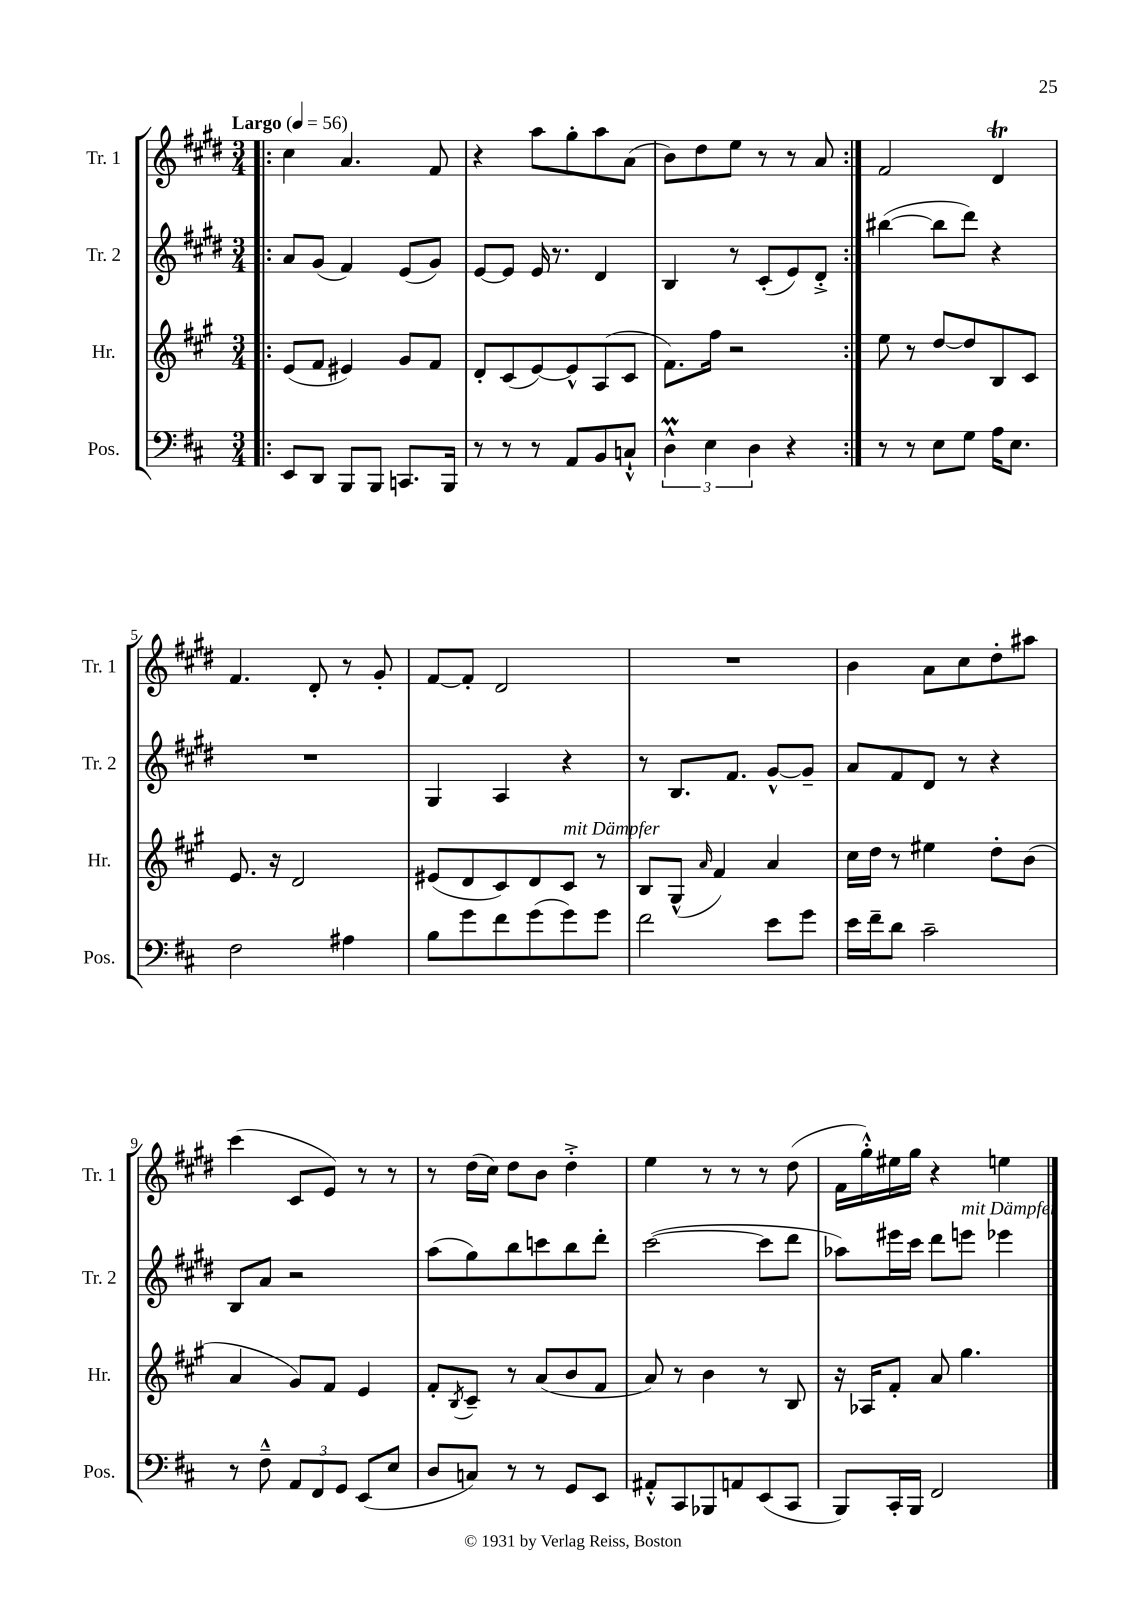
<<
\new StaffGroup <<
\new Staff = "s0" \with { instrumentName = "Tr. 1" shortInstrumentName = "Tr. 1" } {
    \clef treble \key e \major \numericTimeSignature \time 3/4 \tempo "Largo" 4 = 56
    \repeat volta 2 { \bar ".|:" cis''4 a'4. fis'8 |
    r4 a''8 gis''8-. a''8 a'8( |
    b'8) dis''8 e''8 r8 r8 a'8 | }
    fis'2 dis'4\trill |
    fis'4. dis'8-. r8 gis'8-. |
    fis'8~ fis'8-. dis'2 |
    R2. |
    b'4 a'8 cis''8 dis''8-. ais''8 |
    cis'''4( cis'8 e'8) r8 r8 |
    r8 dis''16( cis''16) dis''8 b'8 dis''4-.-> |
    e''4 r8 r8 r8 dis''8( |
    fis'16 gis''16-.-^) eis''16 gis''16 r4 e''4 \bar "|." |
}
\new Staff = "s1" \with { instrumentName = "Tr. 2" shortInstrumentName = "Tr. 2" } {
    \clef treble \key e \major \numericTimeSignature \time 3/4
    \repeat volta 2 { \bar ".|:" a'8 gis'8( fis'4) e'8( gis'8) |
    e'8~ e'8 e'16 r8. dis'4 |
    b4 r8 cis'8-.( e'8) dis'8-.-> | }
    bis''4~( bis''8 dis'''8) r4 |
    R2. |
    gis4 a4 r4 |
    r8 b8. fis'8. gis'8~-^ gis'8-- |
    a'8 fis'8 dis'8 r8 r4 |
    b8 a'8 r2 |
    a''8( gis''8) b''8 c'''8 b''8 dis'''8-. |
    cis'''2~( cis'''8 dis'''8 |
    aes''8) eis'''16 cis'''16 dis'''8 e'''8^\markup { \italic "mit Dämpfer" } ees'''4 \bar "|." |
}
\new Staff = "s2" \with { instrumentName = "Hr." shortInstrumentName = "Hr." } {
    \clef treble \key a \major \numericTimeSignature \time 3/4
    \repeat volta 2 { \bar ".|:" e'8( fis'8 eis'4) gis'8 fis'8 |
    d'8-. cis'8( e'8~) e'8-^ a8( cis'8 |
    fis'8.) fis''16 r2 | }
    e''8 r8 d''8~ d''8 b8 cis'8 |
    e'8. r16 d'2 |
    eis'8( d'8 cis'8) d'8 cis'8^\markup { \italic "mit Dämpfer" } r8 |
    b8 gis8-^( \grace { a'16 } fis'4) a'4 |
    cis''16 d''16 r8 eis''4 d''8-. b'8( |
    a'4 gis'8) fis'8 e'4 |
    fis'8-. \acciaccatura { b8 } cis'8-- r8 a'8( b'8 fis'8 |
    a'8) r8 b'4 r8 b8 |
    r16 aes16 fis'8-. a'8 gis''4. \bar "|." |
}
\new Staff = "s3" \with { instrumentName = "Pos." shortInstrumentName = "Pos." } {
    \clef bass \key d \major \numericTimeSignature \time 3/4
    \repeat volta 2 { \bar ".|:" e,8 d,8 b,,8 b,,8 c,8. b,,16 |
    r8 r8 r8 a,8 b,8 c8-!-^ |
    \tuplet 3/2 { d4-^\prall e4 d4 } r4 | }
    r8 r8 e8 g8 a16 e8. |
    fis2 ais4 |
    b8 g'8 fis'8 g'8( g'8) g'8 |
    fis'2 e'8 g'8 |
    e'16 fis'16-- d'8 cis'2-- |
    r8 fis8---^ \tuplet 3/2 { a,8 fis,8 g,8 } e,8( e8 |
    d8 c8) r8 r8 g,8 e,8 |
    ais,8-.-^ cis,8 bes,,8 a,8 e,8( cis,8 |
    b,,8) cis,16-. b,,16 fis,2 \bar "|." |
}
>>
>>
